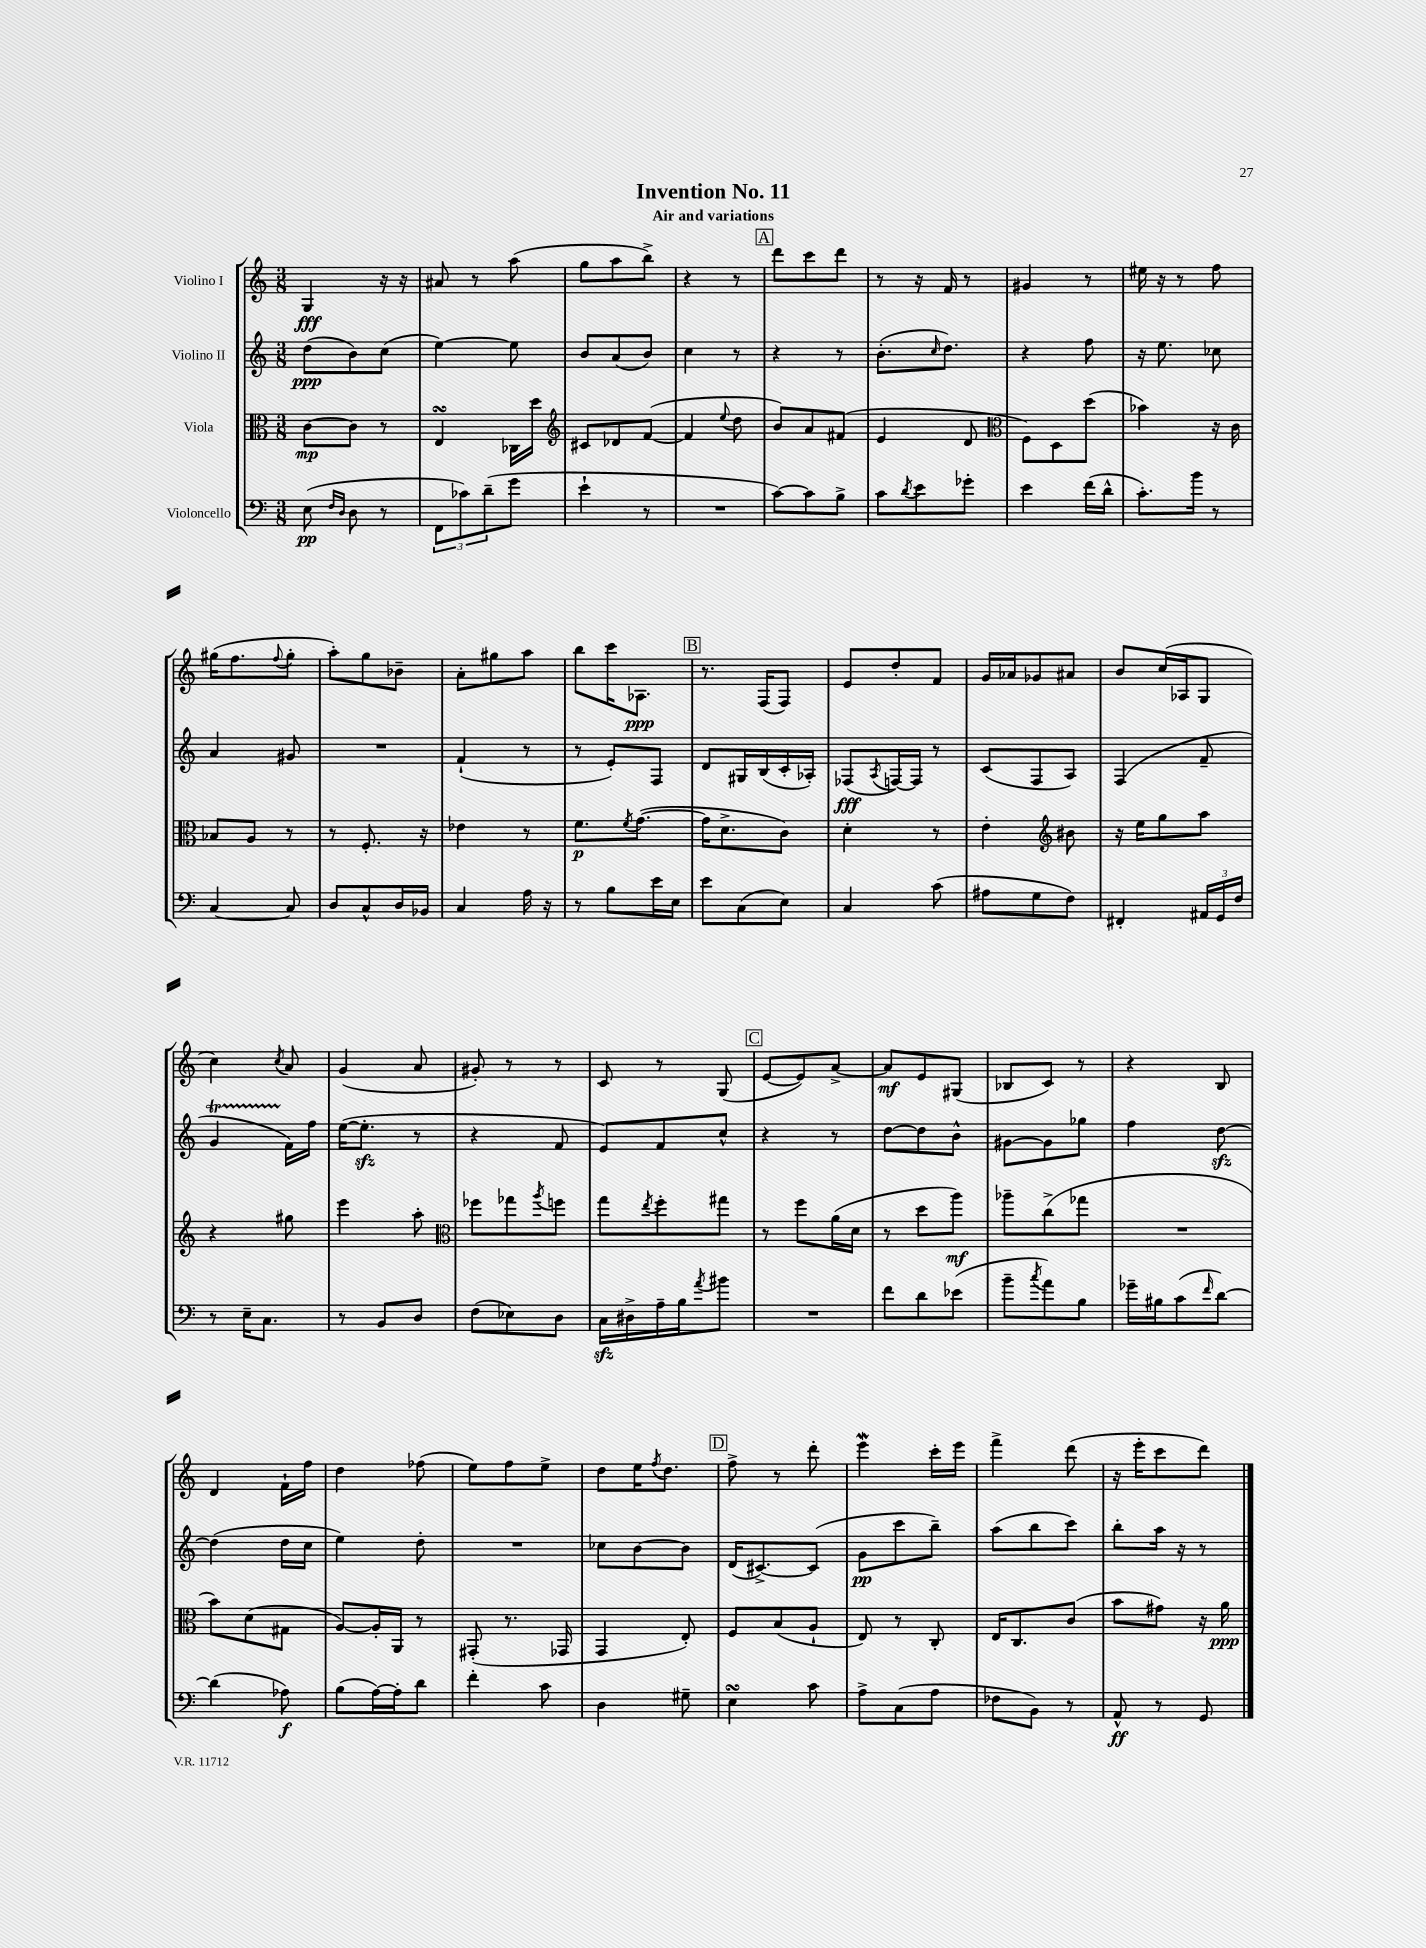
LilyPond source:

\header { title = "Invention No. 11" subtitle = "Air and variations" }
<<
\new StaffGroup <<
\new Staff = "s0" \with { instrumentName = "Violino I" } {
    \clef treble \key c \major \numericTimeSignature \time 3/8
    g4\fff r16 r16 |
    ais'8 r8 a''8( |
    g''8 a''8 b''8->) |
    r4 r8 |
    \mark \markup { \box "A" } d'''8 c'''8 d'''8 |
    r8 r16 f'16 r8 |
    gis'4 r8 |
    eis''16 r16 r8 f''8 |
    gis''16( f''8. \appoggiatura { f''8 } gis''8-. |
    a''8-.) g''8 bes'8-- |
    a'8-. gis''8 a''8 |
    b''8 c'''16 aes8.\ppp |
    \mark \markup { \box "B" } r8. f16( f8) |
    e'8 d''8-. f'8 |
    g'16 aes'16 ges'8 ais'8 |
    b'8 c''16( aes16 g8 |
    c''4) \acciaccatura { c''8 } a'8 |
    g'4( a'8 |
    gis'8-.) r8 r8 |
    c'8 r8 g8( |
    \mark \markup { \box "C" } e'8~ e'8) a'8~-> |
    a'8\mf e'8 gis8( |
    bes8 c'8) r8 |
    r4 b8 |
    d'4 f'16-! f''16 |
    d''4 fes''8( |
    e''8) f''8 e''8-> |
    d''8 e''16 \acciaccatura { f''8 } d''8. |
    \mark \markup { \box "D" } f''8-> r8 d'''8-. |
    e'''4\mordent c'''16-. e'''16 |
    f'''4-> d'''8( |
    r16 e'''16-. c'''8 d'''8) \bar "|." |
}
\new Staff = "s1" \with { instrumentName = "Violino II" } {
    \clef treble \key c \major \numericTimeSignature \time 3/8
    d''8\ppp( b'8) c''8( |
    e''4~) e''8 |
    b'8 a'8( b'8) |
    c''4 r8 |
    \mark \markup { \box "A" } r4 r8 |
    b'8.-.( \grace { c''16 } d''8.) |
    r4 f''8 |
    r16 e''8. ces''8 |
    a'4 gis'8 |
    R4. |
    f'4-!( r8 |
    r8 e'8-.) f8 |
    \mark \markup { \box "B" } d'8 gis16 b16( c'16-. aes16-.) |
    fes8\fff( \acciaccatura { a8 } f16~) f16 r8 |
    c'8( f8 a8) |
    f4( f'8-- |
    g'4\startTrillSpan f'16\stopTrillSpan) f''16 |
    e''16~( e''8.-.\sfz r8 |
    r4 f'8 |
    e'8) f'8 c''8-^ |
    \mark \markup { \box "C" } r4 r8 |
    d''8~ d''8 b'8-^ |
    gis'8~ gis'8 ges''8 |
    f''4 d''8~\sfz |
    d''4( d''16 c''16 |
    e''4) d''8-. |
    R4. |
    ces''8 b'8~ b'8 |
    \mark \markup { \box "D" } d'16( cis'8.~->) cis'8( |
    g'8\pp c'''8 b''8--) |
    a''8( b''8 c'''8) |
    b''8-. a''16 r16 r8 \bar "|." |
}
\new Staff = "s2" \with { instrumentName = "Viola" } {
    \clef alto \key c \major \numericTimeSignature \time 3/8
    c'8~\mp c'8 r8 |
    e4\turn ces16 d''16 |
    \clef treble cis'8 des'8 f'8~( |
    f'4 \appoggiatura { e''8 } d''8 |
    \mark \markup { \box "A" } b'8) a'8 fis'8( |
    e'4 d'8 |
    \clef alto f8) d8 d''8( |
    bes'4) r16 c'16 |
    bes8 a8 r8 |
    r8 f8.-. r16 |
    ees'4 r8 |
    f'8.\p \acciaccatura { f'8 } g'8.~( |
    \mark \markup { \box "B" } g'16 d'8.-> c'8) |
    d'4-. r8 |
    e'4-. \clef treble bis'8 |
    r16 e''16 g''8 a''8 |
    r4 gis''8 |
    e'''4 a''8-. |
    \clef alto fes''8 ges''8 \acciaccatura { a''8 } f''8 |
    g''8 \acciaccatura { e''8 } f''8-. gis''8 |
    \mark \markup { \box "C" } r8 f''8 a'16( d'16 |
    r8 d''8 a''8\mf) |
    aes''8-- c''8->( ges''8 |
    R4. |
    b'8) d'8( gis8 |
    a8~) a16-. a,16 r8 |
    gis,8-.( r8. ges,16 |
    g,4 e8-.) |
    \mark \markup { \box "D" } f8 b8( a8-! |
    e8) r8 c8-. |
    e16 c8. c'8( |
    b'8 gis'8) r16 a'16\ppp \bar "|." |
}
\new Staff = "s3" \with { instrumentName = "Violoncello" } {
    \clef bass \key c \major \numericTimeSignature \time 3/8
    e8\pp( \grace { f16 d16 } d8 r8 |
    \tuplet 3/2 { f,8 ces'8) d'8--( } g'8 |
    e'4-! r8 |
    R4. |
    \mark \markup { \box "A" } c'8~) c'8 b8-> |
    c'8 \acciaccatura { d'8 } e'8 ges'8-. |
    e'4 f'16( d'16-^ |
    c'8.-.) b'16 r8 |
    c4~ c8 |
    d8 c8-^ d16 bes,16 |
    c4 a16 r16 |
    r8 b8 e'16 e16 |
    \mark \markup { \box "B" } e'8 c8( e8) |
    c4 c'8( |
    ais8 g8 f8) |
    fis,4-. \tuplet 3/2 { ais,16 g,16 f16 } |
    r8 e16-- c8. |
    r8 b,8 d8 |
    f8( ees8) d8 |
    c16\sfz dis16-> a16-- b16 \acciaccatura { a'8 } bis'8 |
    \mark \markup { \box "C" } R4. |
    f'8 d'8 ees'8( |
    b'8-- \acciaccatura { c''8 } a'8) b8 |
    ges'16-- bis16 c'8( \grace { f'16 } d'8~) |
    d'4( aes8\f) |
    b8( a16~) a16-. d'8 |
    f'4-. c'8 |
    d4 gis8-- |
    \mark \markup { \box "D" } e4\turn c'8 |
    a8-> c8( a8 |
    fes8 b,8) r8 |
    a,8-^\ff r8 g,8 \bar "|." |
}
>>
>>
\layout { \context { \Score \remove "Bar_number_engraver" } }
